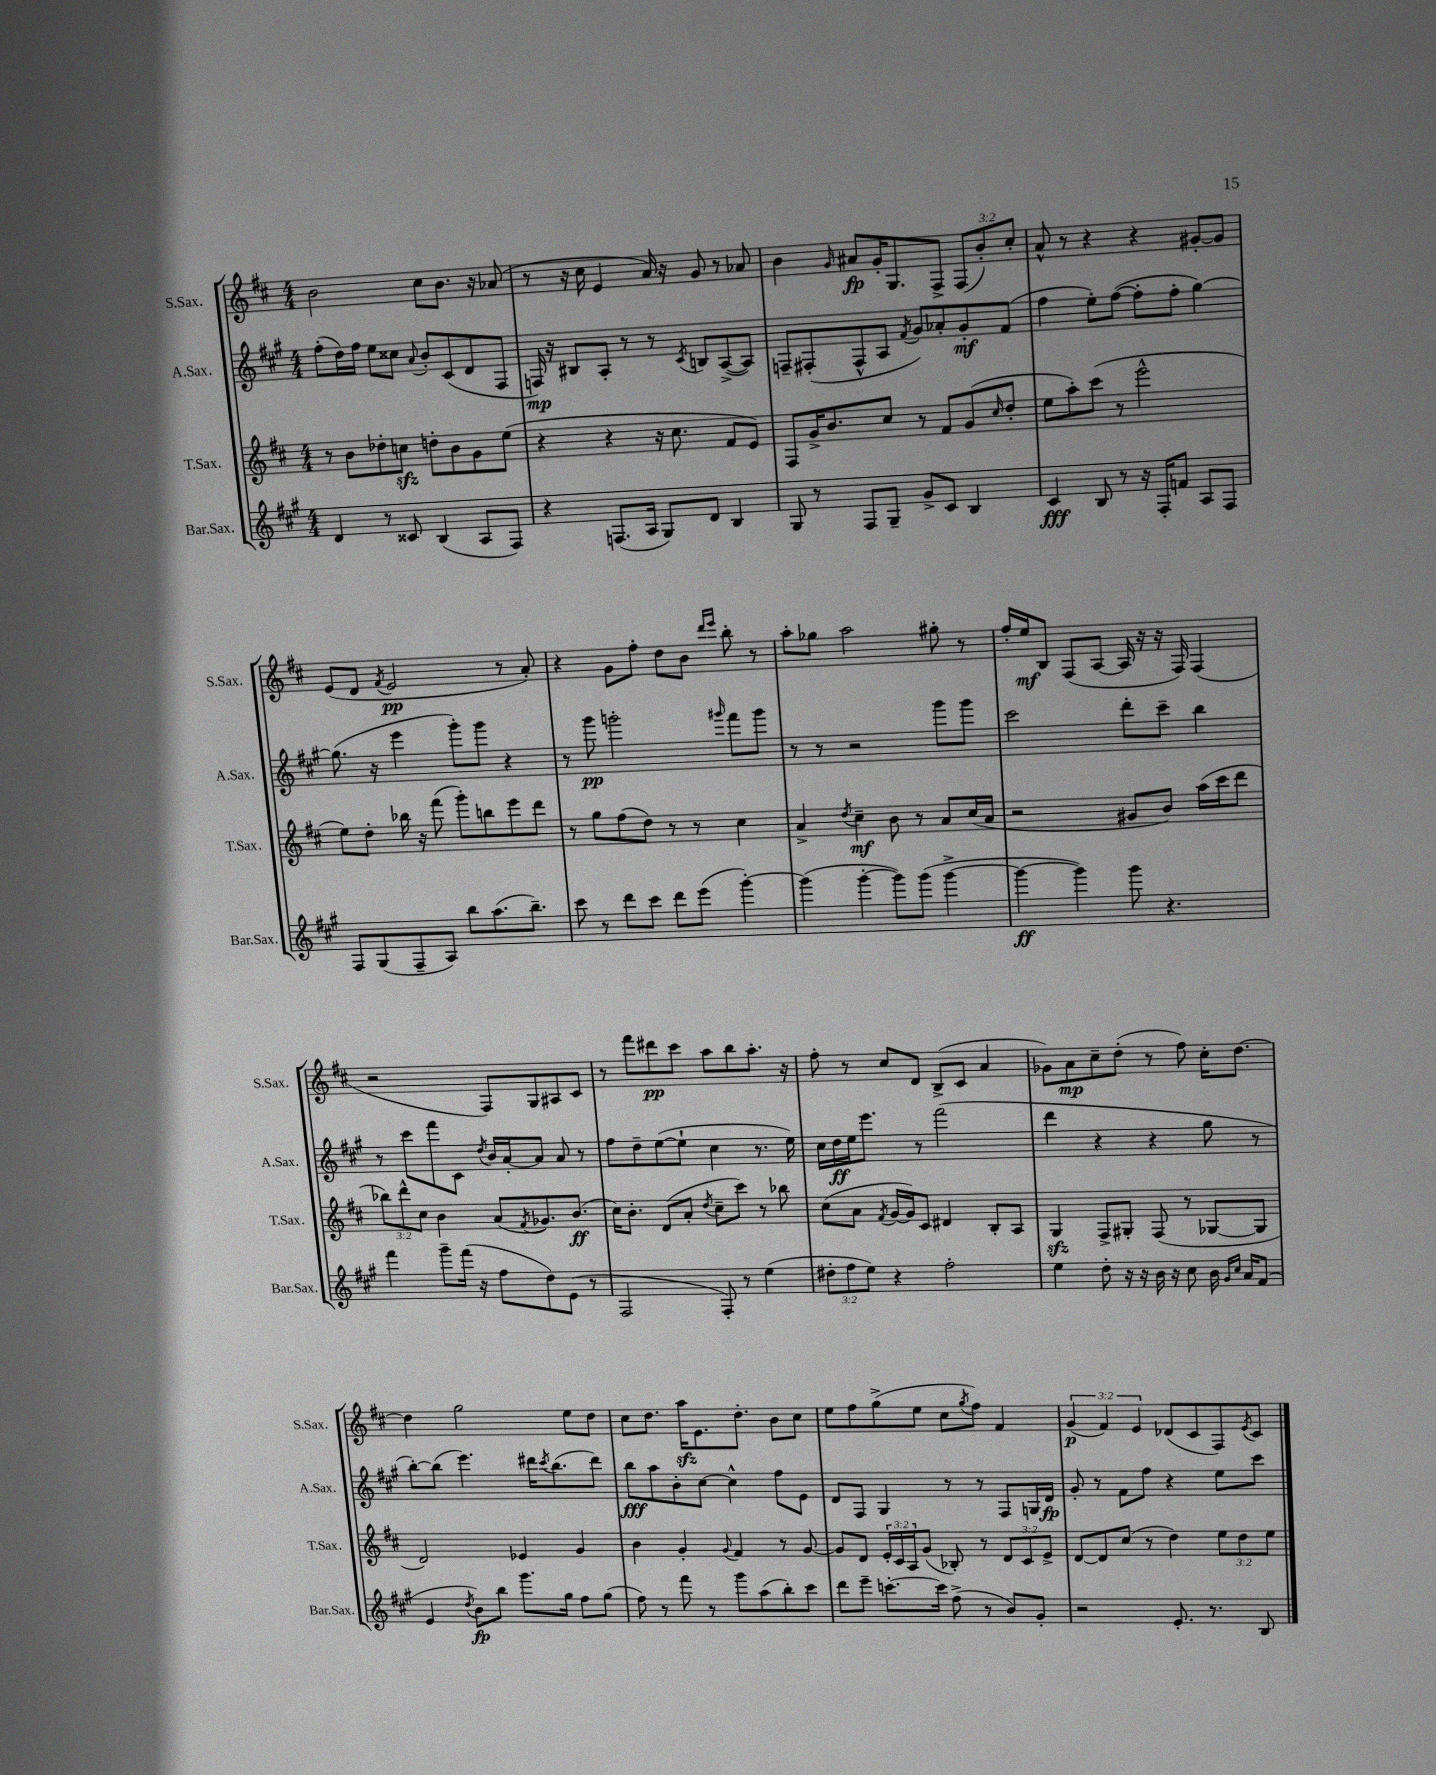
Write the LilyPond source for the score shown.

<<
\new StaffGroup <<
\new Staff = "s0" \with { instrumentName = "S.Sax." shortInstrumentName = "S.Sax." } {
    \clef treble \key d \major \numericTimeSignature \time 4/4 \override Staff.TupletNumber.text = #tuplet-number::calc-fraction-text
    b'2 cis''8 b'8. r16 aes'8( |
    r8 r16 cis''16 e'4 a'16) r16 g'8 r8 aes'8 |
    b'4 \grace { g'16 } ais'8\fp g'16-. g8. fis8-> \tuplet 3/2 { fis8( b'8-.) cis''8-. } |
    a'8-^ r8 r4 r4 gis'8~-. gis'8 |
    e'8( d'8 \acciaccatura { fis'8 } e'2\pp r8 a'8-.) |
    r4 g'8 fis''8-. d''8 b'8 \grace { d'''16 e'''16 } b''8-. r8 |
    a''8-. ges''8 a''2 gis''8-. r8 |
    fis''16-. e''16\mf b8 fis8( a8~ a16 r16 r16 fis16) fis4( |
    r2 fis8) g8 ais8 cis'8 |
    r8 fis'''8 dis'''8\pp cis'''8 a''8 b''8 a''8.-. r16 |
    fis''8-. r8 cis''8 d'8 b8->( cis'8 a'4 |
    ges'8) a'8\mp cis''8-- d''8-.( r8 fis''8) cis''16-. d''8.~ |
    d''4 g''2 e''8 d''8 |
    cis''8 d''8. a''16\sfz e'8. d''8.-. b'8 cis''8 |
    e''8 fis''8 g''8->( e''8 cis''8 \acciaccatura { g''8 } fis''8) fis'4 |
    \tuplet 3/2 { g'4\p( fis'4) e'4 } des'8( cis'8 fis8) \acciaccatura { e'8 } cis'8 \bar "|." |
}
\new Staff = "s1" \with { instrumentName = "A.Sax." shortInstrumentName = "A.Sax." } {
    \clef treble \key a \major \numericTimeSignature \time 4/4
    fis''8-.( d''16) fis''16 e''8 cisis''8 \appoggiatura { a'8 } b'8-. cis'8( d'8 fis8 |
    f16\mp) r16 bis8 a8-. r8 r8 \acciaccatura { cis'8 } b8 a8~->( a8) |
    f8-- fis8-.( fis8-^ a8 \acciaccatura { fis'8 } gis'8) aes'8-. gis'8-.\mf fis'8( |
    fis''4 e''8-.) fis''8~( fis''8-. fis''8-. gis''4~) |
    gis''8.( r16 e'''4 gis'''8-.) gis'''8 r4 |
    r8 gis'''8\pp g'''2-. \grace { gis'''16 } fis'''8 gis'''8 |
    r8 r8 r2 gis'''8 gis'''8 |
    cis'''2 d'''8-. cis'''8-- b''4 |
    r8 cis'''8 fis'''8 cis'8 \acciaccatura { d''8 } b'16 a'16~-. a'8 a'8 r8 |
    fis''8 d''8-- e''8~( e''8-! cis''4 r8. e''16) |
    cis''16 d''16\ff e''16 e'''8. r8 fis'''2( |
    d'''4 r4 r4 gis''8 r8 |
    b''8~-.) b''8( e'''4.) dis'''16 \acciaccatura { cis'''8 } b''8.( dis'''8) |
    b''8\fff a''8 b'8-. cis''8~ cis''4-^ fis''8 e'8 |
    d'8 fis8 gis4 r8 r8 fis8 g16 d'16\fp |
    gis'8-. r8 fis'8 fis''8 r4 e''8 cis'''8 \bar "|." |
}
\new Staff = "s2" \with { instrumentName = "T.Sax." shortInstrumentName = "T.Sax." } {
    \clef treble \key d \major \numericTimeSignature \time 4/4 \override Staff.TupletNumber.text = #tuplet-number::calc-fraction-text
    r8 b'8 des''8-. c''8\sfz d''8-. b'8 g'8 e''8( |
    r4 r4 r16 cis''8. fis'8 e'8) |
    fis8 g'16-> b'8. cis''8 r8 fis'8 g'8( \grace { cis''16 } d''8-. |
    e''8 a''8-.) cis'''8( r8 e'''2-^ |
    e''8) d''8-. bes''16 r16 fis'''8( g'''8-.) b''8 e'''8 d'''8 |
    r8 g''8 fis''8( d''8) r8 r8 cis''4 |
    a'4-> \acciaccatura { d''8 } cis''4--\mf b'8 r8 a'8 cis''16( a'16 |
    r2 gis'8 b'8) a''16( cis'''16 d'''8 |
    \tuplet 3/2 { bes''8) d'''8-^ cis''8 } b'4 a'8( \acciaccatura { fis'8 } ges'8.) b'8.\ff( |
    cis''16) b'8.-. d'8( a'8-. \acciaccatura { d''8 } cis''8-- cis'''8) r8 bes''8 |
    cis''8( a'8 \acciaccatura { fis'8 } g'16~ g'16) cis'8 dis'4 b8-. a8 |
    g4\sfz fis8-> gis8-. fis8( r8 ges8~ ges8 |
    d'2) ees'4 g'4 |
    b'4 g'4-. \appoggiatura { g'8 } fis'4 r8 g'8~ |
    g'8 d'8 \tuplet 3/2 { e'16-. cis'16 a16 } g'8( bes8-.) r8 \tuplet 3/2 { d'8 cis'8 e'8-> } |
    d'8~ d'8 cis''8( r8 d''4) \tuplet 3/2 { e''8 d''8 e''8 } \bar "|." |
}
\new Staff = "s3" \with { instrumentName = "Bar.Sax." shortInstrumentName = "Bar.Sax." } {
    \clef treble \key a \major \numericTimeSignature \time 4/4 \override Staff.TupletNumber.text = #tuplet-number::calc-fraction-text
    d'4 r8 cisis'8 b4( a8 fis8) |
    r4 f8.( a16 gis8) d'8 b4 |
    gis8 r8 fis8 gis8-- gis'8-> cis'8 b4 |
    cis'4\fff b8 r8 r16 fis16-. f'8 a8 fis8 |
    fis8 gis8( fis8-- a8) b''8 a''8.( b''8.--) |
    cis'''8 r8 d'''8 cis'''8 d'''8 e'''8( gis'''4~-.) |
    gis'''4( gis'''4~-. gis'''8) gis'''8( gis'''4~-> |
    gis'''4~\ff gis'''4) gis'''8 r4. |
    fis'''4 gis'''8-- fis'''16( r16 fis''8 d''8) e'8( r8 |
    fis2 fis8-.) r8 e''4( |
    \tuplet 3/2 { dis''8-. fis''8 e''8) } r4 fis''2-. |
    e''4 d''8-. r16 r16 b'16 r16 cis''8 b'16 \grace { gis'16 cis''16 } a'16 fis'8( |
    e'4 \acciaccatura { d''8 } b'8\fp) b''8 gis'''8. gis''16 fis''8 gis''8( |
    fis''8) r8 fis'''8 r8 gis'''8 a''8( b''8-.) cis'''8 |
    d'''8 e'''8-- c'''8.~-. c'''16 fis''8->( r8 b'8) gis'8-. |
    r2 e'8.-. r8. b8 \bar "|." |
}
>>
>>
\layout { \context { \Score \remove "Bar_number_engraver" } }
